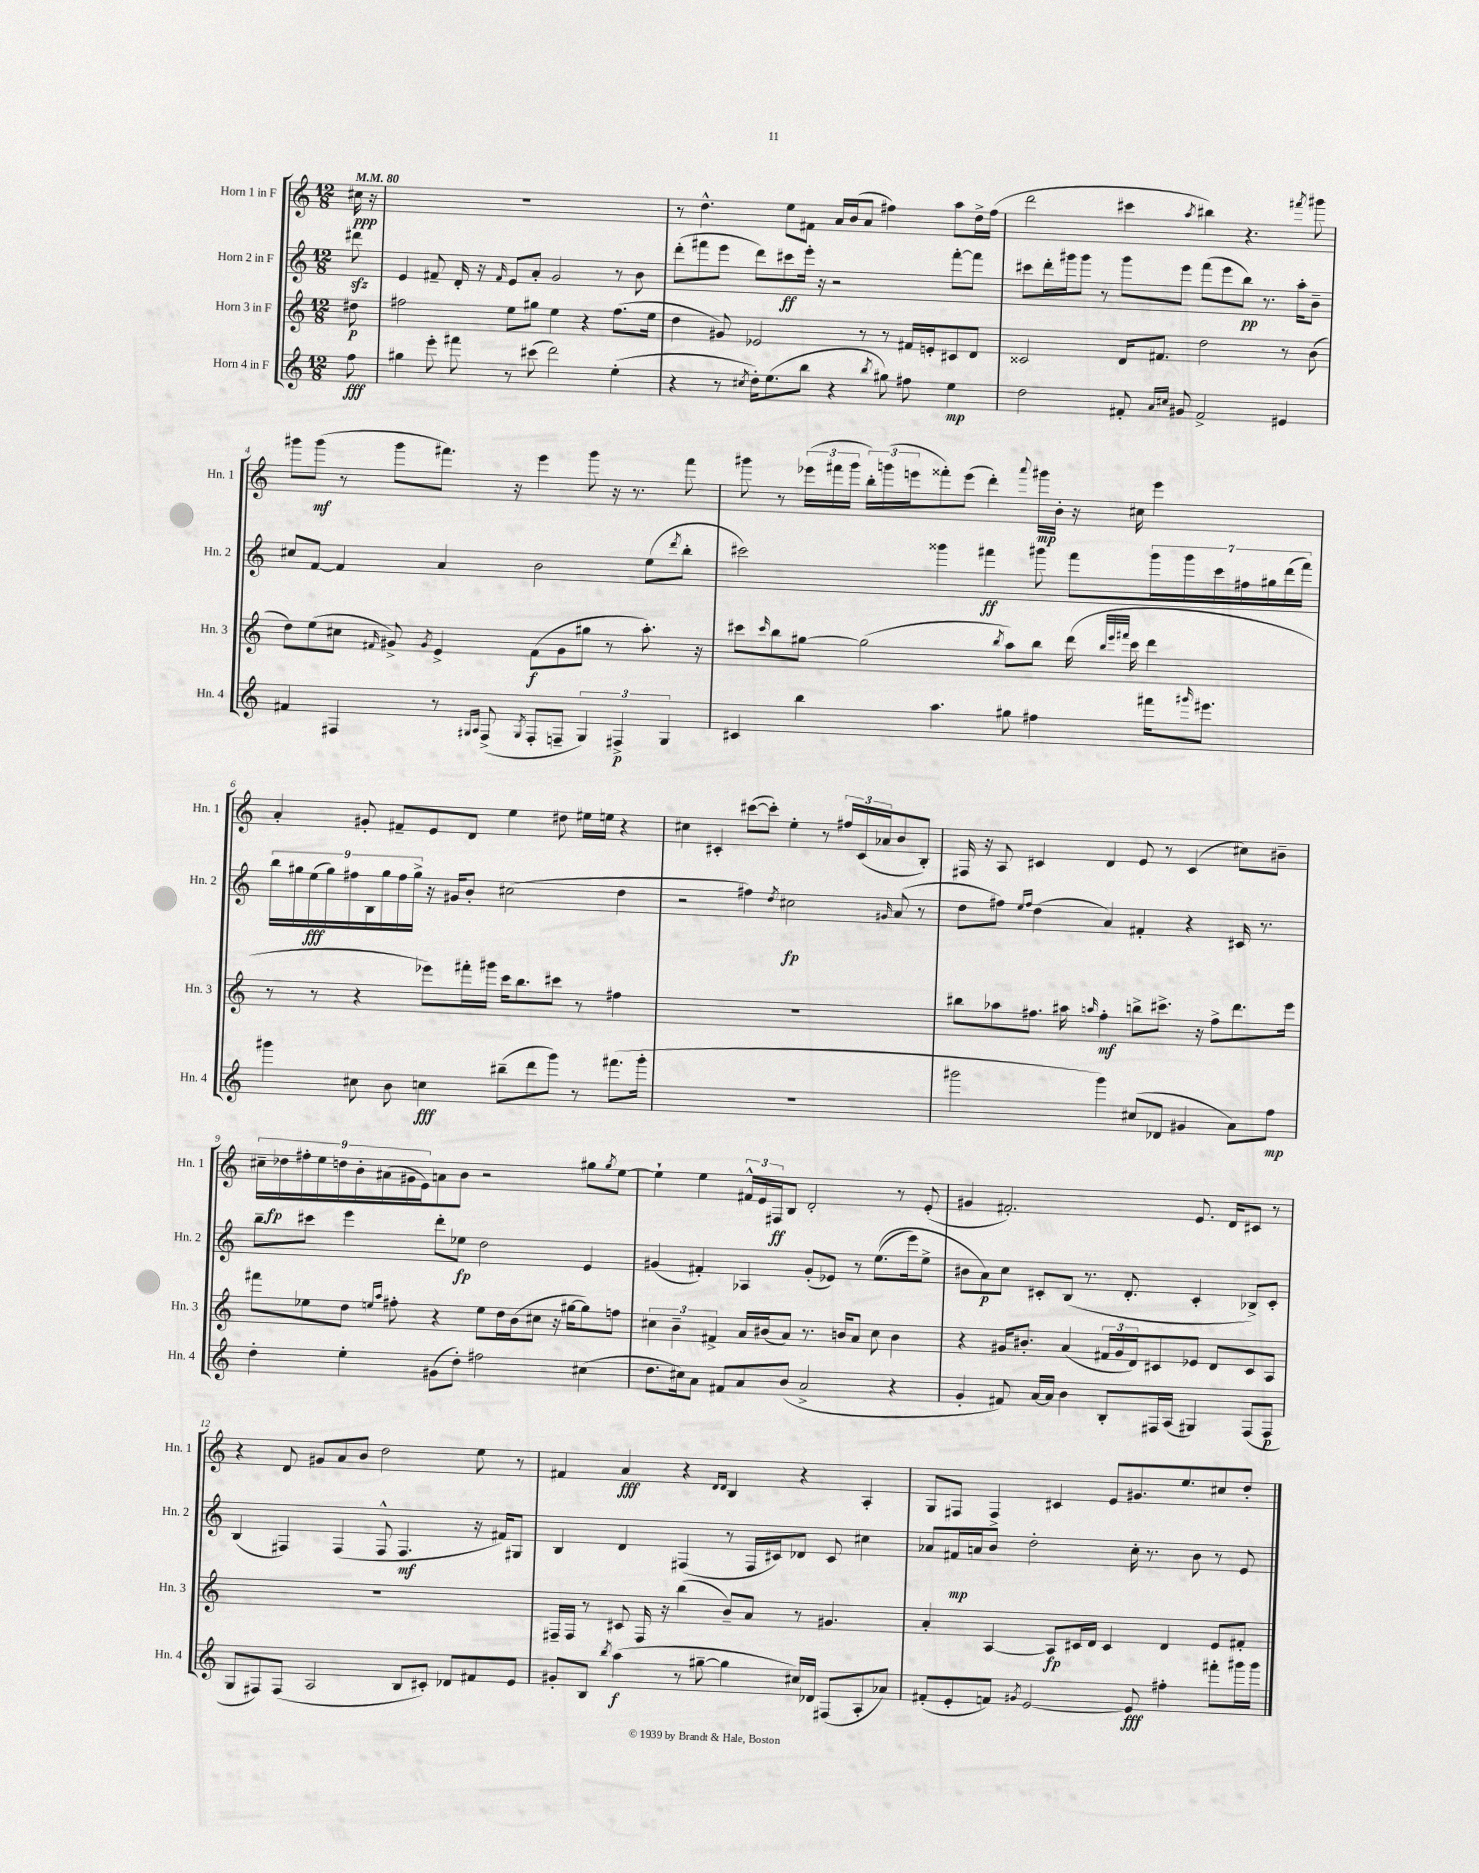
<<
\new StaffGroup <<
\new Staff = "s0" \with { instrumentName = "Horn 1 in F" shortInstrumentName = "Hn. 1" } {
    \clef treble \key c \major \numericTimeSignature \time 12/8 \partial 8 \tempo 4 = 80
    cis''16\ppp r16 |
    R1. |
    r8 d''4.-^ e''8 fis'8 a'16 b'16( a'8 fis''4) a''8 d''16-> fis''16( |
    d'''2 cis'''4 \acciaccatura { a''8 } bis''4) r4. \acciaccatura { fis'''8 } gis'''8 |
    gis'''8 gis'''8\mf( r8 gis'''8 fis'''8.) r16 e'''4 gis'''8 r16 r8. fis'''8 |
    gis'''8 r8 \tuplet 3/2 { ees'''16( fis'''16 gis'''16 } \tuplet 3/2 { b''16-.) g'''16( e'''16 } fisis'''8-.) e'''8( d'''4-.) \appoggiatura { a'''8 } gis'''16\mp b'16-. r16 cis''16 e'''4 |
    a'4-. gis'8-. fis'8-- e'8 d'8 e''4 dis''8 eis''16 e''16 r4 |
    cis''4 cis'4-. cis'''8~( cis'''8-.) e''4-. r8 \tuplet 3/2 { fis''16 cis'16( aes'16 } b'8 b8-.) |
    fis16 r16 a8 cis'4 d'4 e'8 r8 cis'4( cis''8) bis'8-- |
    \tuplet 9/8 { cis''16-- des''16\fp fis''16-. e''16 d''16 b'16-. ais'16( gis'16 e'16) } a'8 b'8 r2 gis''8 \acciaccatura { gis''8 } e''8~ |
    e''4-! e''4 \tuplet 3/2 { fis'16-^ e'16 fis16\ff } b8 d'2-. r8 e'8-.( |
    gis'4 fis'2.-.) e'8. d'16 cis'8 r8 |
    r4 d'8 gis'8 a'8 b'8 d''2 e''8 r8 |
    fis'4 a'4\fff r4 \grace { d'16 d'16 } b4 r4 a4-. |
    g8 fis8 fis4-> cis'4 e'8 gis'8. e''8. cis''8 d''8-. \bar "|." |
}
\new Staff = "s1" \with { instrumentName = "Horn 2 in F" shortInstrumentName = "Hn. 2" } {
    \clef treble \key c \major \numericTimeSignature \time 12/8 \partial 8
    dis'''8\sfz |
    e'4 fis'8-- d'16-. r16 \grace { fis'16 } e'8 a'8-. g'2 r8 b'8 |
    d'''8-.( fis'''8 e'''8 d'''8) cis'''8\ff e'''16-. r16 r2 fis'''8~-. fis'''8 |
    cis'''8 d'''16-. gis'''16 gis'''8 r8 gis'''8 e'''8 f'''8( e'''8 b''8\pp) r8. a''16-. b'8-- |
    cis''8 f'8~ f'4 a'4 b'2 e''8( \acciaccatura { d'''8 } b''8-. |
    cis'''2) gisis'''4 fis'''4\ff gis'''8 fis'''8 \tuplet 7/4 { gis'''16 gis'''16 cis'''16 fis''16 gis''16 d'''16( fis'''16) } |
    \tuplet 9/8 { b''16 gis''16 e''16\fff( gis''16) fis''16 b16 gis''16 fis''16 gis''16-> } r16 gis'16 b'8-. cis''2( d''4 |
    r2 fis''4) \acciaccatura { d''8 } cis''2\fp \grace { gis'16 } a'8( r8 |
    d''8 fis''8) \grace { e''16 fis''16 } d''4( a'4) fis'4-. r4 cis'16 r8. |
    b''8-- cis'''8 e'''4 d'''8-. ees''8\fp d''2 e'4 |
    gis'4( fis'4-.) aes4 gis'8-.( ees'8) r8 e''8.(\( e'''16) e''8-> |
    bis'8 a'8\p\) c''8 cis'8-. b8( r8. d'8.-. cis'4-. bes8->) cis'8-. |
    b4( fis4) fis4( fis8-^ fis4.\mf r16 fis'16) gis8 |
    b4 d'4 fis4( r8 fis16 cis'16) des'8 cis'8 cis''4 |
    aes'8 fis'16\mp a'16 b'8 d''2-. c''16-. r8. b'8 r8 e'8 \bar "|." |
}
\new Staff = "s2" \with { instrumentName = "Horn 3 in F" shortInstrumentName = "Hn. 3" } {
    \clef treble \key c \major \numericTimeSignature \time 12/8 \partial 8
    dis''8\p |
    fis''2 e''8 gis''8 e''4 r4 fis''8.( e''16 |
    d''4 gis'8) ees'2 r8 r8 fis'16 e'16-. cis'8 d'8 |
    cisis'2 d'16 fis'8. d''2 r8 b'8( |
    d''8) e''8( cis''8 \grace { fis'16 } gis'8->) \acciaccatura { gis'8 } e'4-> fis'8\f( gis'8 gis''8 r8 a''8.-.) r16 |
    cis'''8 \grace { cis'''16 } b''8 gis''8~ gis''2( \acciaccatura { b''8 } a''8) b''8 d'''16( \grace { b''32 e'''32 fis'''32 } cis'''16 d'''4 |
    r8 r8 r4 ees'''8) fis'''16-. gis'''16 c'''16 b''8. cis'''8 r8 fis''4 |
    R1. |
    bis''8 aes''8 fis''8. ais''16 \grace { a''16 } fis''4-.\mf b''8-> cis'''8.-> r16 fis''8-> d'''8. e'''16 |
    fis'''8 ees''8 d''8 \grace { e''16 a''16 } fis''8-. r4 e''8 d''16 b'16( cis''8 r16 gis''16~ gis''8) f''8 |
    \tuplet 3/2 { cis''4 b'4-- fis'4-> } a'16 bis'16( a'8) r8. b'16 a'8 cis''8 b'4 |
    r4 gis'16 bis'8.-. a'4( \tuplet 3/2 { fis'16 gis'16 d'16) } cis'8 ees'8 d'8 cis'8 a8 |
    R1. |
    fis16-- fis16 r8 cis'8 fis16 r16 b''4( b'8--) a'8 r8 gis'4. |
    a'4-. a4~ a8\fp cis'16 d'16 cis'4 d'4 e'8 fis'8-. \bar "|." |
}
\new Staff = "s3" \with { instrumentName = "Horn 4 in F" shortInstrumentName = "Hn. 4" } {
    \clef treble \key c \major \numericTimeSignature \time 12/8 \partial 8
    f''8\fff |
    gis''4 e'''8-. fis'''8 r8 cis'''8( d'''2) e''4-.( |
    r4 r8 \acciaccatura { cis''8 } d''16-.) e''8.( b''8 r4 \acciaccatura { b''8 } gis''8) fis''8 e''4\mp |
    d''2 fis'8-. \grace { a'16 cis''16 } gis'8 fis'2-> eis'4 |
    fis'4 fis4 r8 \grace { gis16 a16 } fis8->( \acciaccatura { gis8 } fis8-. f8-- \tuplet 3/2 { gis4) fis4->\p gis4 } |
    cis'4 b''4 a''4. gis''8 fis''4 fis'''16 \grace { gis'''16 } eis'''8. |
    gis'''4 cis''8 b'8 c''4\fff bis''8--( d'''8 gis'''8) r8 fis'''8.( gis'''16-. |
    R1. |
    gis'''2 gis'''4) cis''8( des'8 gis'4 a'8) f''8\mp |
    d''4-. e''4-. gis'8( d''8-.) fis''2 cis''4( |
    d''8. cis''16) a'8 fis'8 a'8 b'8( a'2-> r4 |
    g'4-. fis'8) a'16~ a'16 b'4 b8-. fis16 a16( gis4) fis8( fis8\p |
    g8 fis8) fis8( a2 b8 cis'8-.) des'8 fis'8 e'8 |
    gis'8-. b8 \acciaccatura { b''8 } a''4\f( r8 gis''8~-- gis''4 cis''16) des'16 fis8( a8-. aes'8) |
    fis'8-.( e'8-. f'8) \acciaccatura { gis'8 } e'2~ e'8\fff fis''4-. fis'''8-. gis'''16 gis'''16 \bar "|." |
}
>>
>>
